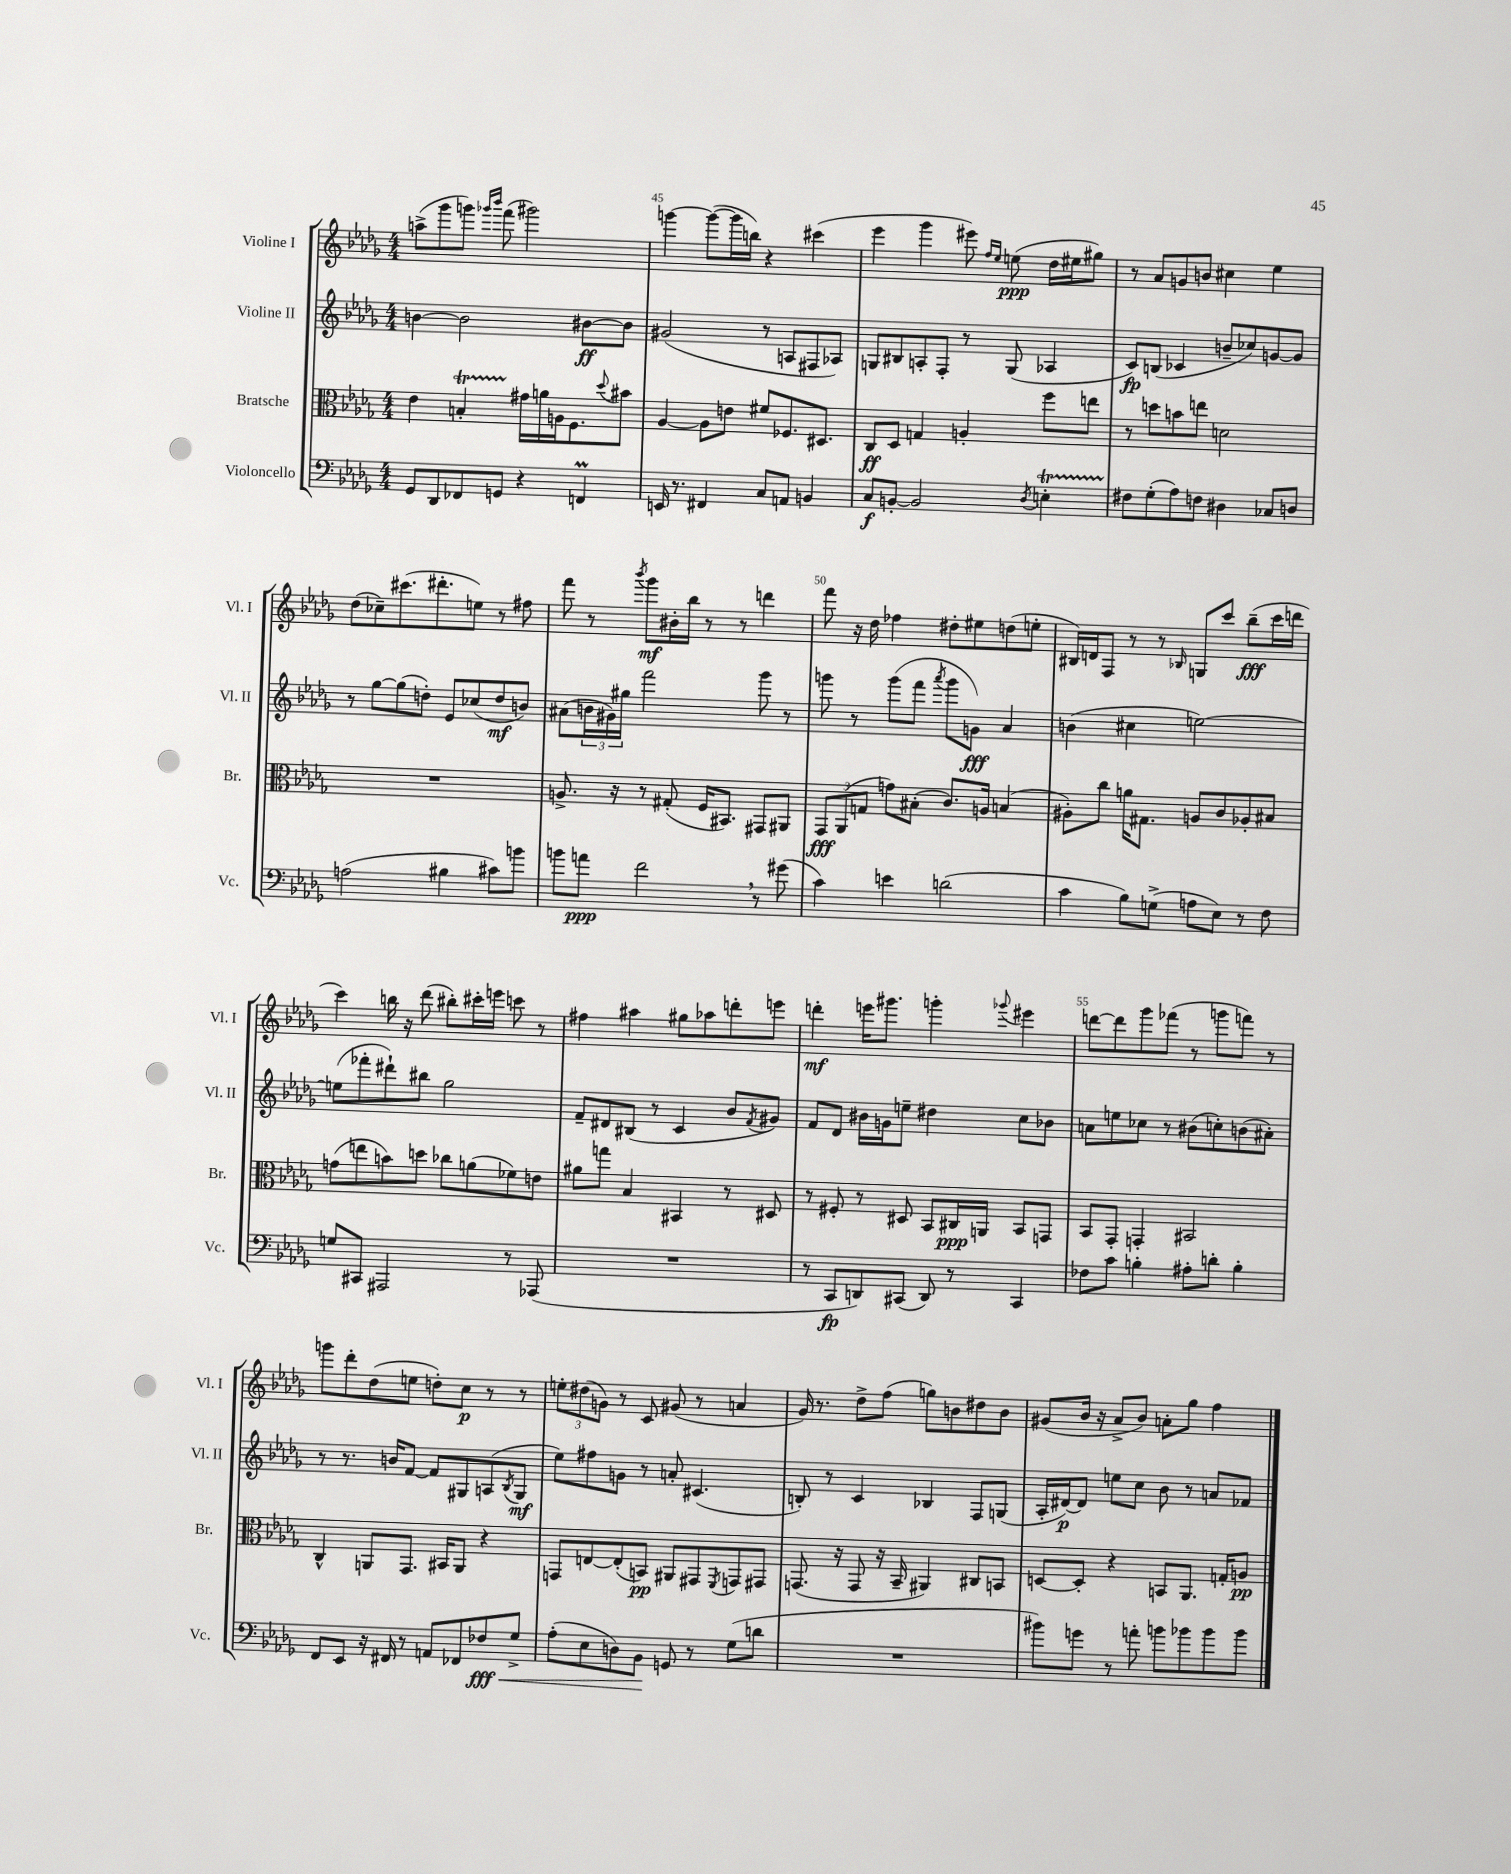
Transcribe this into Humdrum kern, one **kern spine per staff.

**kern	**dynam	**kern	**dynam	**kern	**dynam	**kern	**dynam
*part4	*part4	*part3	*part3	*part2	*part2	*part1	*part1
*staff4	*staff4	*staff3	*staff3	*staff2	*staff2	*staff1	*staff1
*I"Violoncello	*	*I"Bratsche	*	*I"Violine II	*	*I"Violine I	*
*I'Vc.	*	*I'Br.	*	*I'Vl. II	*	*I'Vl. I	*
*clefF4	*	*clefC3	*	*clefG2	*	*clefG2	*
*k[b-e-a-d-g-]	*	*k[b-e-a-d-g-]	*	*k[b-e-a-d-g-]	*	*k[b-e-a-d-g-]	*
*M4/4	*	*M4/4	*	*M4/4	*	*M4/4	*
=44	=44	=44	=44	=44	=44	=44	=44
8GG-/L	.	4e-\	.	[4bn\	.	(8aan^\L	.
8DD-/	.	.	.	.	.	8ggg-\	.
8FF-X/	.	4Bnt'/	.	2b\]	.	8gggn\J)	.
.	.	.	.	.	.	16qqggg-X/LL	.
.	.	.	.	.	.	16qqbbb-/JJ	.
8GGn/J	.	.	.	.	.	(8fff\	.
4r	.	16g#X\LL	.	.	.	2ggg#X\)	.
.	.	16an\	.	.	.	.	.
.	.	16An\J	.	.	.	.	.
.	.	8.F\	.	.	.	.	.
4FFnm/	.	.	.	[8b#X\L	ff	.	.
.	.	8qqdd-/	.	.	.	.	.
.	.	8b#X\J	.	8b#\J]	.	.	.
=45	=45	=45	=45	=45	=45	=45	=45
16EEn/	.	[4A-/	.	(2g#X/	.	[4gggn\	.
8.r	.	.	.	.	.	.	.
4FF#X/	.	8A-\L]	.	.	.	(8ggg\L_	.
.	.	8en\J	.	.	.	16ggg\L]	.
.	.	.	.	.	.	16bbn\JJ)	.
8C/L	.	8f#X/L	.	8r	.	4r	.
8AAn/J	.	8.F-X/	.	8An/L	.	.	.
4BBn/	.	.	.	8F#X/	.	(4ccc#X\	.
.	.	8.D#X/J	.	.	.	.	.
.	.	.	.	8A-X/J)	.	.	.
=46	=46	=46	=46	=46	=46	=46	=46
8C/L	f	8C/L	ff	8Gn/L	.	4eee-\	.
[8BBn'/J	.	8D-/J	.	8B#X/	.	.	.
2BB/]	.	4Gn/	.	8An'/	.	4ggg-\	.
.	.	.	.	8F'/J	.	.	.
.	.	4An'/	.	8r	.	8eee#X\)	.
.	.	.	.	.	.	16qqff/LL	.
.	.	.	.	.	.	16qqee-/JJ	.
.	.	.	.	(8G/	.	(8een\	ppp
8qD-/	.	.	.	.	.	.	.
4Ent'\	.	8ff\L	.	4A-X/	.	16dd-\LL	.
.	.	.	.	.	.	16ee#X\J	.
.	.	8een\J	.	.	.	8gg#X\J)	.
=47	=47	=47	=47	=47	=47	=47	=47
8F#X\L	.	8r	.	8c/L)	fp	8r	.
(8G-'\	.	8ddn\L	.	(8Bn/J	.	8a-/L	.
8A-\)	.	8bn\	.	4c-X/	.	8gn/	.
8Fn\J	.	8een\J	.	.	.	8bn/J	.
4D#X\	.	2dn\	.	8bn~/L	.	4cc#X\	.
.	.	.	.	8cc-X/)	.	.	.
8C-X/L	.	.	.	[8gn/	.	4ee-\	.
8Dn/J	.	.	.	8g/J]	.	.	.
!!LO:LB:g=z
=48	=48	=48	=48	=48	=48	=48	=48
(2An\	.	1r	.	8r	.	(8dd-\L	.
.	.	.	.	[8gg-\L	.	8cc-X~\)	.
.	.	.	.	(8gg-\]	.	(8.ccc#X\	.
.	.	.	.	8ddn'\J)	.	.	.
.	.	.	.	.	.	8.ddd#X'\	.
4B#X\	.	.	.	8e-/L	.	.	.
.	.	.	.	(8cc-X/	.	8een\J)	.
8c#X\L)	.	.	.	8dd/	mf	8r	.
8bn\J	.	.	.	8bn/J)	.	8ff#X\	.
=49	=49	=49	=49	=49	=49	=49	=49
8bn\L	.	8.An^/	.	(8a#X\L	.	8fff\	.
8an\J	ppp	.	.	24bn\L	.	8r	.
.	.	.	.	24g#X\)	.	.	.
.	.	16r	.	.	.	.	.
.	.	.	.	24gg#X\JJ	.	.	.
.	.	.	.	.	.	8qbbb-/	.
2f,\	.	8r	.	2fff\	.	8ggg-\L	mf
.	.	(8G#X'/	.	.	.	16b#X'\L	.
.	.	.	.	.	.	16bb-\JJ	.
.	.	16F/KL	.	.	.	8r	.
.	.	8.BB#X/J)	.	.	.	.	.
.	.	.	.	.	.	8r	.
8r	.	8GG#X/L	.	8ggg-\	.	4dddn\	.
(8g#X\	.	8AA#X/J	.	8r	.	.	.
=50	=50	=50	=50	=50	=50	=50	=50
4c\)	.	12GG-/L	fff	8gggn\	.	8fff\	.
.	.	(12AA-/	.	.	.	.	.
.	.	.	.	8r	.	16r	.
.	.	12Gn/J	.	.	.	.	.
.	.	.	.	.	.	16dd-\	.
4en\	.	8gn\L)	.	(8ggg\L	.	4ff-X\	.
.	.	(8B#X'\J	.	8fff\J	.	.	.
.	.	.	.	8qaaa-/	.	.	.
(2dn\	.	8.c/L)	.	8ggg\L	.	8dd#X'\L	.
.	.	.	.	8gn\J)	fff	8ee#X\	.
.	.	16An/Jk	.	.	.	.	.
.	.	(4Bn/	.	4a-/	.	(8ddn\	.
.	.	.	.	.	.	8een'\J	.
=51	=51	=51	=51	=51	=51	=51	=51
4c\	.	8A#X'\L)	.	(4bn\	.	16B#X/LL)	.
.	.	.	.	.	.	16dn/J	.
.	.	8cc\J	.	.	.	8F/J	.
8B-\L)	.	16an\KL	.	4cc#X\	.	8r	.
.	.	8.G#X\J	.	.	.	.	.
(8Gn^\J	.	.	.	.	.	8r	.
.	.	.	.	.	.	16qqB-X/	.
8An\L	.	8An/L	.	[2een\)	.	8Gn/L	.
8E-\J)	.	8c/	.	.	.	8ccc/J	.
8r	.	8A-X'/	.	.	.	(8bb-~\L	fff
8F\	.	8B#X/J	.	.	.	16ccc\L	.
.	.	.	.	.	.	16dddn\JJ	.
!!LO:LB:g=z
=52	=52	=52	=52	=52	=52	=52	=52
8Gn/L	.	(8gn\L	.	(8een\L]	.	4ccc\)	.
8CC#X/J	.	8een\	.	8fff-X'\	.	.	.
2AAA#X/	.	8bn\)	.	8ddd#X`\)	.	16bbn\	.
.	.	.	.	.	.	16r	.
.	.	8ddn\J	.	8bb#X\J	.	(8ddd-\	.
.	.	8cc-X\L	.	2gg-\	.	8bb#X'\L)	.
.	.	(8an\	.	.	.	16ccc#X'\L	.
.	.	.	.	.	.	16eeen\JJ	.
8r	.	8f-X\)	.	.	.	8cccn\	.
(8AAA-X/	.	8en\J	.	.	.	8r	.
=53	=53	=53	=53	=53	=53	=53	=53
1r	.	8a#X\L	.	8f~/L	.	4ff#X\	.
.	.	8ggn\J	.	8d#X/	.	.	.
.	.	4B-/	.	(8B#X/J	.	4aa#X\	.
.	.	.	.	8r	.	.	.
.	.	4BB#X/	.	4c/	.	8gg#X\L	.
.	.	.	.	.	.	8aa-X\	.
.	.	8r	.	8b-/L	.	8dddn'\	.
.	.	.	.	8qf/	.	.	.
.	.	8D#X/	.	8g#X/J)	.	8eeen\J	.
=54	=54	=54	=54	=54	=54	=54	=54
8r	.	8r	.	8f/L	.	4dddn'\	mf
8CC/L	fp	8F#X'/	.	8d-/J	.	.	.
8DDn/)	.	8r	.	16b#X\LL	.	16eeen\KL	.
.	.	.	.	16gn\J	.	8.ggg#X\J	.
(8CC#X/J	.	8D#X/	.	8een~\J	.	.	.
8DD/)	.	8BB-/L	.	4dd#X\	.	4gggn'\	.
8r	.	16C#X/L	ppp	.	.	.	.
.	.	16AAn/JJ	.	.	.	.	.
.	.	.	.	.	.	8qqggg-X/	.
4CC#/	.	8BB-/L	.	8cc\L	.	4eee#X\	.
.	.	8GGn/J	.	8b-X\J	.	.	.
=55	=55	=55	=55	=55	=55	=55	=55
8F-X\L	.	8BB-/L	.	8an\L	.	[8dddn\L	.
8c\J	.	8GG-'/J	.	8een\	.	8ddd\]	.
4Bn'\	.	4GGn'/	.	8cc-X\J	.	8ggg-\	.
.	.	.	.	8r	.	(8fff-X\J	.
8A#X'\L	.	2BB#X/	.	(8b#X\L	.	8r	.
8dn'\J	.	.	.	8ccn'\)	.	8gggn\L	.
4B'\	.	.	.	(8bn\	.	8fffn\J)	.
.	.	.	.	8a#X'\J)	.	8r	.
!!LO:LB:g=z
=56	=56	=56	=56	=56	=56	=56	=56
8FF/L	.	4C^^/	.	8r	.	8gggn\L	.
8EE-/J	.	.	.	8.r	.	8ddd-'\	.
16r	.	8AAn/L	.	.	.	(8dd-\	.
16FF#X/	.	.	.	16bn/KL	.	.	.
8r	.	8.GG-/J	.	[8f/J	.	8een\J	.
8AAn/L	.	.	.	8f/L]	.	8ddn'\L)	.
.	.	16BB#X/KL	.	.	.	.	.
8FF-X/	.	8AA/J	.	8G#X/	.	8cc\J	p
!	!LO:HP:b	!	!	!	!	!	!
8F-X/	< fff	4r	.	(8An/	.	8r	.
.	.	.	.	8qB-/	.	.	.
8G-^/J	.	.	.	8G#/J	mf	8r	.
=57	=57	=57	=57	=57	=57	=57	=57
(8A-'\L	.	8GGn/L	.	8ee-\L)	.	12een'\L	.
.	.	.	.	.	.	(12dd#X\	.
8E-\	.	[8En/	.	8ff#X\	.	.	.
.	.	.	.	.	.	12gn\J)	.
8Dn\)	.	(8E'/]	.	8gn\J	.	8r	.
8BB-\J	.	8BBn/J)	pp	8r	.	8c/	.
8GGn/	[	8AA#X/L	.	8an'/	.	(8g#X/	.
8r	.	8GG#X/	.	(4.c#X/	.	8r	.
.	.	8qFF/	.	.	.	.	.
(8G-\L	.	8GGn/	.	.	.	4an/	.
8dn\J	.	8GG#X/J	.	.	.	.	.
=58	=58	=58	=58	=58	=58	=58	=58
1r	.	(8.GGn/	.	8Bn'/)	.	16g-/)	.
.	.	.	.	.	.	8.r	.
.	.	.	.	8r	.	.	.
.	.	16r	.	.	.	.	.
.	.	8GG/	.	4c/	.	8dd-^\L	.
.	.	16r	.	.	.	(8ff\J	.
.	.	16BB-~/	.	.	.	.	.
.	.	4AA#X/)	.	4B-X/	.	8ggn\L)	.
.	.	.	.	.	.	8bn\	.
.	.	8C#X/L	.	8F/L	.	8dd#X\	.
.	.	8BBn/J	.	(8Gn/J	.	8b\J	.
=59	=59	=59	=59	=59	=59	=59	=59
8b#X\L)	.	[8Dn/L	.	16A-'/LL	.	(8g#X/L	.
.	.	.	.	[16d#X/J)	p	.	.
8gn\J	.	8D'/J]	.	8d#/J]	.	16b-/Jk	.
.	.	.	.	.	.	16r	.
8r	.	4r	.	8een\L	.	8a-^/L	.
8an'\	.	.	.	8cc\J	.	8b-/J)	.
8bn\L	.	8BBn/L	.	8b-\	.	8an'\L	.
8b-X\	.	8.AA-/J	.	8r	.	8gg-\J	.
8b-\	.	.	.	8an/L	.	4ff\	.
.	.	16Gn'/KL	.	.	.	.	.
8b-\J	.	8An/J	pp	8f-X/J	.	.	.
==	==	==	==	==	==	==	==
*-	*-	*-	*-	*-	*-	*-	*-
